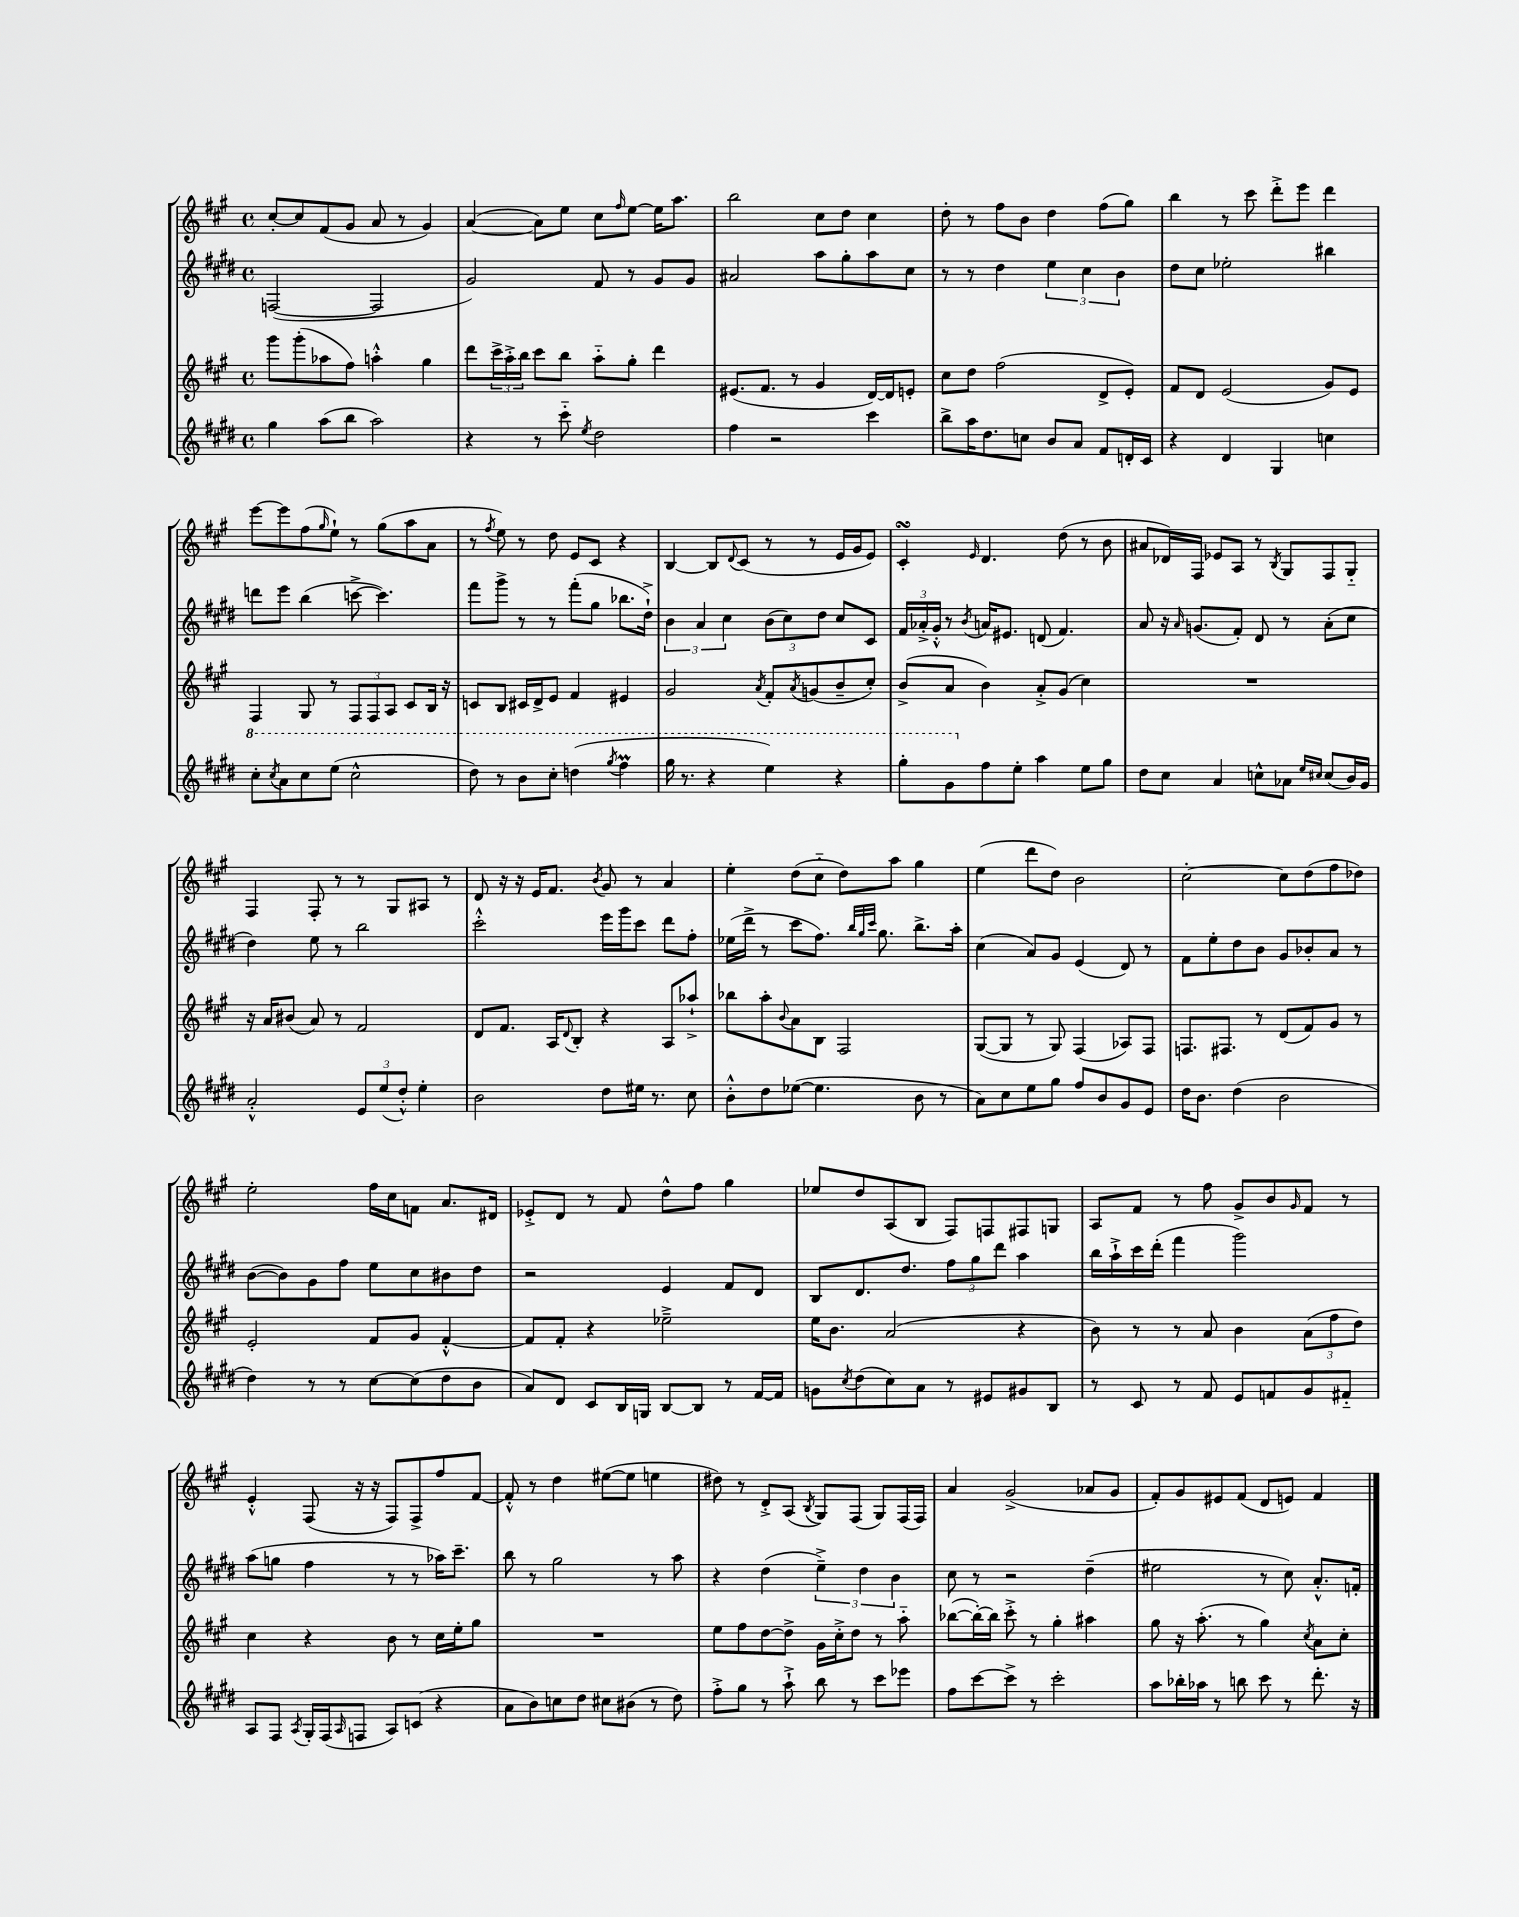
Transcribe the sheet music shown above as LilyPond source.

<<
\new StaffGroup <<
\new Staff = "s0" {
    \clef treble \key a \major \defaultTimeSignature \time 4/4
    cis''8~-. cis''8 fis'8( gis'8 a'8 r8 gis'4) |
    a'4~( a'8) e''8 cis''8 \grace { fis''16 } e''8~ e''16 a''8. |
    b''2 cis''8 d''8 cis''4 |
    d''8-. r8 fis''8 b'8 d''4 fis''8( gis''8) |
    b''4 r8 cis'''8 d'''8-.-> e'''8 d'''4 |
    e'''8~ e'''8 fis''8( \grace { gis''16 } e''8-!) r8 gis''8( a''8 a'8 |
    r8 \acciaccatura { fis''8 } e''8) r8 d''8 e'8 cis'8 r4 |
    b4~ b8 \appoggiatura { d'8 } cis'8( r8 r8 e'16 gis'16 e'8) |
    cis'4-.\turn \grace { e'16 } d'4. d''8( r8 b'8 |
    ais'8 des'16) fis16 ees'8 a8 r8 \acciaccatura { b8 } gis8 fis8 gis8-_ |
    fis4 fis8-. r8 r8 gis8 ais8 r8 |
    d'8 r16 r16 e'16 fis'8. \acciaccatura { b'8 } gis'8 r8 a'4 |
    e''4-. d''8( cis''8-_ d''8) a''8 gis''4 |
    e''4( d'''8 d''8) b'2 |
    cis''2~-. cis''8 d''8( fis''8 des''8) |
    e''2-. fis''16 cis''16 f'8 a'8. dis'16 |
    ees'8-.-> d'8 r8 fis'8 d''8-^ fis''8 gis''4 |
    ees''8 d''8 a8( b8 fis8) f8 fis8 g8 |
    a8 fis'8 r8 fis''8 gis'8-> b'8 \grace { gis'16 } fis'8 r8 |
    e'4-.-^ fis8( r16 r16 fis8) fis8-> fis''8 fis'8~ |
    fis'8-.-^ r8 d''4 eis''8~( eis''8 e''4 |
    dis''8) r8 d'8-.-> a8( \acciaccatura { b8 } gis8) fis8( gis8) fis16( fis16) |
    a'4 gis'2->( aes'8 gis'8 |
    fis'8-.) gis'8 eis'8 fis'8( d'8 e'8) fis'4 \bar "|." |
}
\new Staff = "s1" {
    \clef treble \key e \major \defaultTimeSignature \time 4/4
    f2~( f2 |
    gis'2) fis'8 r8 gis'8 gis'8 |
    ais'2 a''8 gis''8-. a''8 cis''8 |
    r8 r8 dis''4 \tuplet 3/2 { e''4 cis''4 b'4 } |
    dis''8 cis''8 ees''2-. bis''4 |
    d'''8 e'''8 b''4( c'''8~-> c'''4.) |
    fis'''8 gis'''8-> r8 r8 fis'''8-.( gis''8 bes''8. dis''16-!->) |
    \tuplet 3/2 { b'4 a'4 cis''4 } \tuplet 3/2 { b'8( cis''8) dis''8 } cis''8 cis'8 |
    \tuplet 3/2 { fis'16 aes'16-.-> gis'16-.-^ } r8 \acciaccatura { b'8 } a'16 eis'8. d'8( fis'4.) |
    a'8 r16 \grace { a'16 } g'8.( fis'8-.) dis'8 r8 a'8-.( cis''8 |
    dis''4) e''8 r8 b''2 |
    cis'''2-.-^ e'''16 gis'''16 cis'''8 dis'''8 fis''8-. |
    ees''16( dis'''16-> r8 cis'''8 fis''8.) \grace { b''32 gis''32 cis'''32 } gis''8. b''8.-> a''16-. |
    cis''4( a'8) gis'8 e'4( dis'8) r8 |
    fis'8 e''8-. dis''8 b'8 gis'8 bes'8-. a'8 r8 |
    b'8~( b'8) gis'8 fis''8 e''8 cis''8 bis'8 dis''8 |
    r2 e'4 fis'8 dis'8 |
    b8 dis'8. dis''8. \tuplet 3/2 { fis''8 gis''8 dis'''8 } a''4 |
    b''16 a''16-!-> cis'''16 dis'''16-.( fis'''4 gis'''2) |
    a''8( g''8 fis''4 r8 r8 aes''16) cis'''8.-- |
    b''8 r8 gis''2 r8 a''8 |
    r4 dis''4( \tuplet 3/2 { e''4--->) dis''4 b'4 } |
    cis''8 r8 r2 dis''4--( |
    eis''2 r8 cis''8) a'8.-.-^ f'16-. \bar "|." |
}
\new Staff = "s2" {
    \clef treble \key a \major \defaultTimeSignature \time 4/4
    gis'''8 gis'''8-.( aes''8 fis''8) a''4-.-^ gis''4 |
    d'''8 \tuplet 3/2 { cis'''16-> a''16-.-> b''16 } cis'''8 b''8 a''8-_ gis''8-. d'''4 |
    eis'8.( fis'8. r8 gis'4 d'16~) d'16 e'8-. |
    cis''8 d''8 fis''2( d'8-> e'8-.) |
    fis'8 d'8 e'2( gis'8) e'8 |
    fis4 gis8 r8 \tuplet 3/2 { fis8 fis8 a8 } cis'8 b16 r16 |
    c'8 b8 cis'16 d'16-> e'8 fis'4 eis'4 |
    gis'2 \acciaccatura { a'8 } fis'8-. \acciaccatura { a'8 } g'8( b'8-- cis''8-.) |
    b'8->( a'8 b'4) a'8-.-> gis'8( cis''4) |
    R1 |
    r16 a'16 bis'8( a'8) r8 fis'2 |
    d'8 fis'8. a16 \appoggiatura { d'8 } b8-. r4 a8 aes''8-!-> |
    bes''8 a''8-. \appoggiatura { b'8 } a'8 b8 fis2 |
    gis8~( gis8 r8 gis8) fis4( aes8) fis8 |
    f8. fis8. r8 d'8( fis'8) gis'8 r8 |
    e'2-. fis'8 gis'8 fis'4~-.-^ |
    fis'8 fis'8-. r4 ees''2---> |
    e''16 b'8. a'2( r4 |
    b'8) r8 r8 a'8 b'4 \tuplet 3/2 { a'8( fis''8 d''8) } |
    cis''4 r4 b'8 r8 cis''16 e''16-. gis''8 |
    R1 |
    e''8 fis''8 d''8~ d''8-> gis'16 cis''16-.-> d''8 r8 a''8-_ |
    bes''8~( bes''16~-.) bes''16 cis'''8-.-> r8 gis''4-. ais''4 |
    gis''8 r16 a''8.-.( r8 gis''4) \acciaccatura { cis''8 } a'8 cis''8-. \bar "|." |
}
\new Staff = "s3" {
    \clef treble \key e \major \defaultTimeSignature \time 4/4
    gis''4 a''8( b''8 a''2) |
    r4 r8 cis'''8-_ \acciaccatura { e''8 } dis''2 |
    fis''4 r2 cis'''4 |
    b''8-> a''16 dis''8. c''8 b'8 a'8 fis'8 d'16-. cis'16 |
    r4 dis'4 gis4 c''4 |
    \ottava #1 cis'''8-. \acciaccatura { cis'''8 } a''8 cis'''8 e'''8( cis'''2-^ |
    dis'''8) r8 b''8 cis'''8-. d'''4( \acciaccatura { gis'''8 } fis'''4\prall |
    gis'''16 r8. r4 e'''4) r4 |
    gis'''8-. gis''8 \ottava #0 fis''8 e''8-. a''4 e''8 gis''8 |
    dis''8 cis''8 a'4 c''8-^ aes'8 \grace { e''16 cis''16 } cis''8( b'16) gis'16 |
    a'2-.-^ \tuplet 3/2 { e'8 e''8( dis''8-.-^) } e''4-. |
    b'2 dis''8 eis''16 r8. cis''8 |
    b'8-.-^ dis''8 ees''8~( ees''4. b'8 r8 |
    a'8) cis''8 e''8 gis''8 fis''8 b'8 gis'8 e'8 |
    dis''16 b'8. dis''4( b'2 |
    dis''4) r8 r8 cis''8~ cis''8( dis''8 b'8 |
    a'8) dis'8 cis'8 b16 g16 b8~ b8 r8 fis'16~ fis'16 |
    g'8 \acciaccatura { cis''8 } dis''8( cis''8) a'8 r8 eis'8 gis'8 b8 |
    r8 cis'8 r8 fis'8 e'8 f'8 gis'8 fis'8-_ |
    a8 fis8 \acciaccatura { a8 } gis16-. fis16( \grace { a16 } f8 a8) c'8( r4 |
    a'8 b'8) c''8 dis''8 cis''8 bis'8( r8 dis''8) |
    fis''8-.-> gis''8 r8 a''8-!-> b''8 r8 cis'''8 ees'''8 |
    fis''8 cis'''8~ cis'''8-> r8 cis'''2-. |
    a''8 bes''16-. aes''16 r8 b''8 cis'''8 r8 dis'''8.-. r16 \bar "|." |
}
>>
>>
\layout { \context { \Score \remove "Bar_number_engraver" } }
